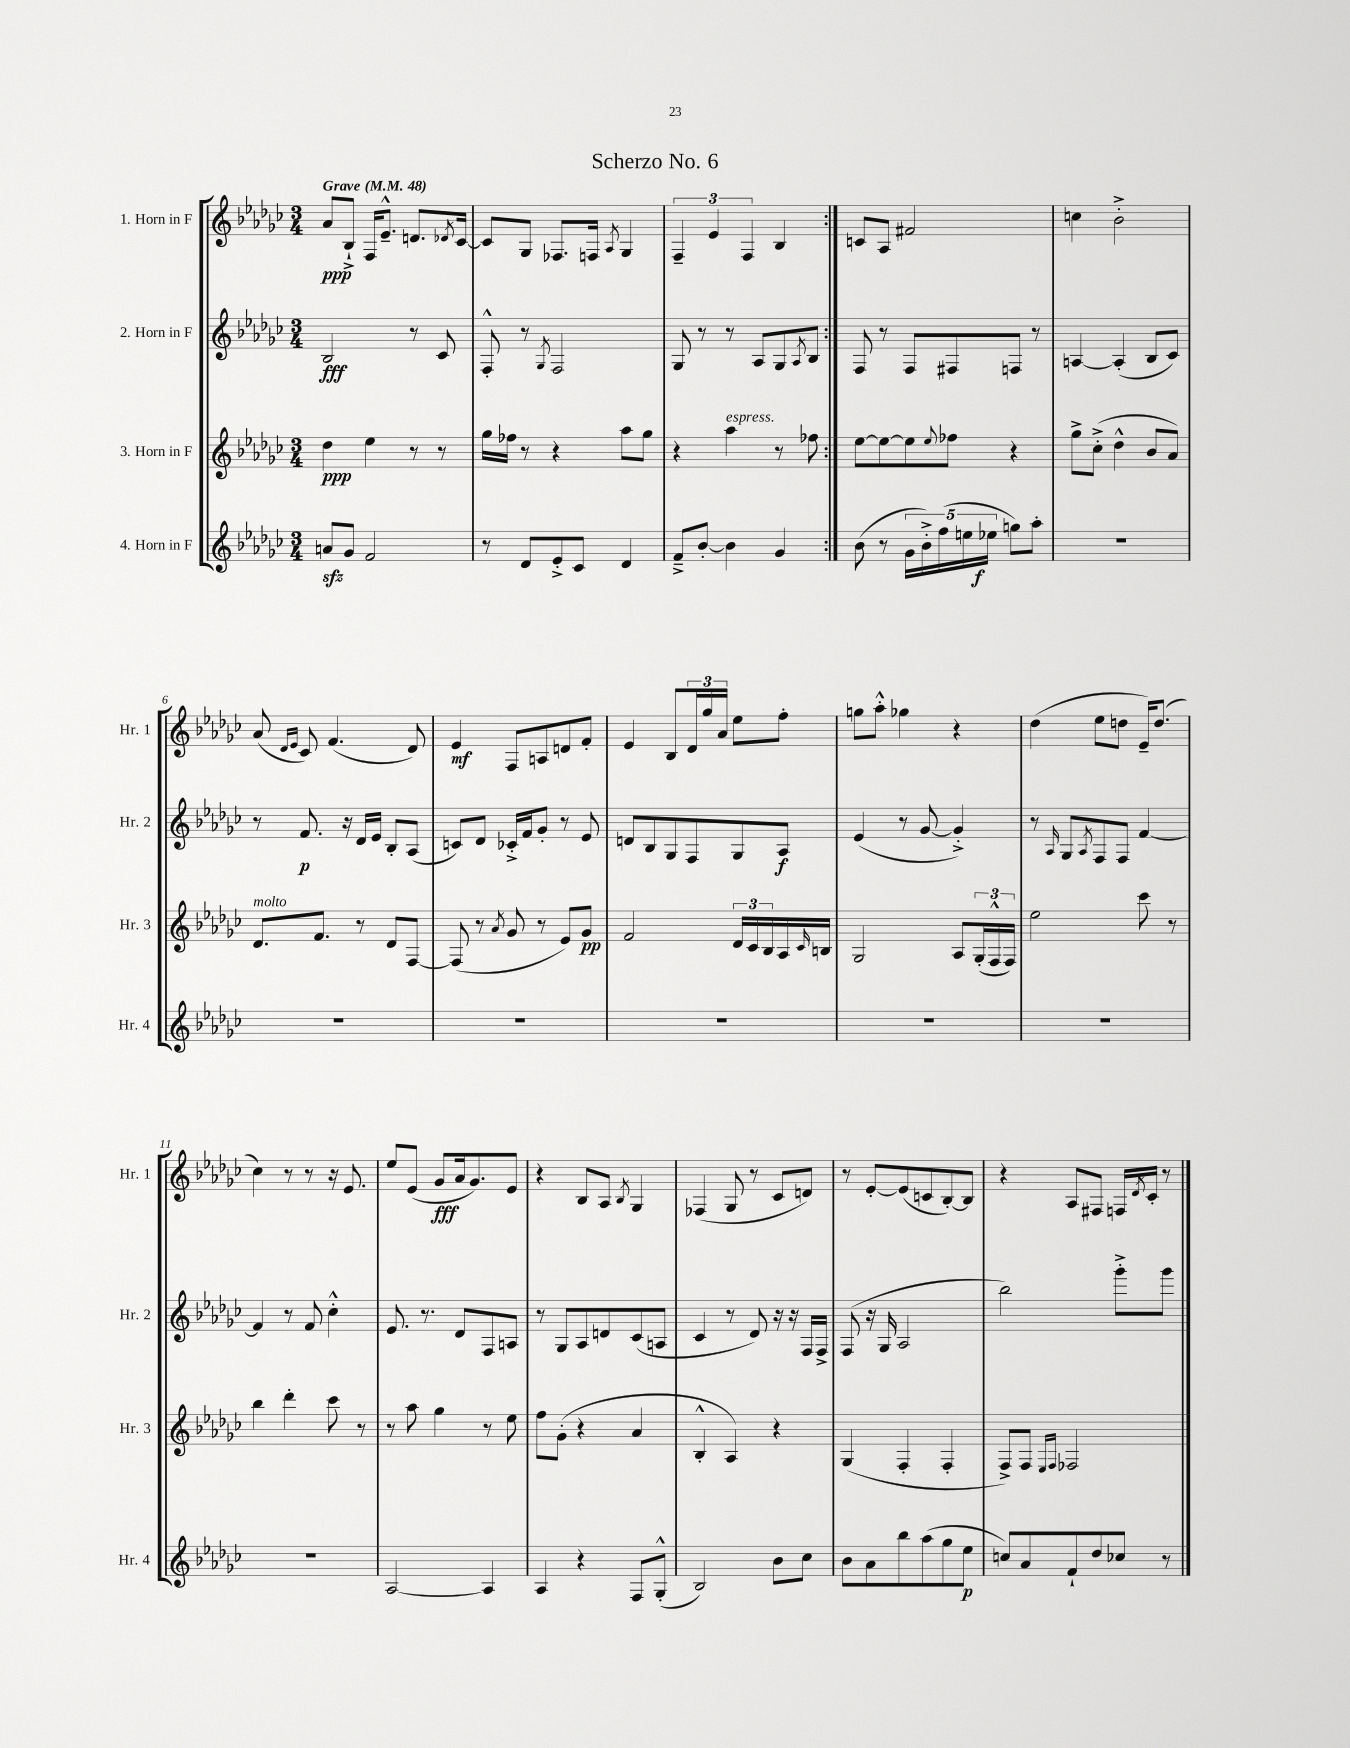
\header { title = "Scherzo No. 6" }
<<
\new StaffGroup <<
\new Staff = "s0" \with { instrumentName = "1. Horn in F" shortInstrumentName = "Hr. 1" } {
    \clef treble \key ges \major \numericTimeSignature \time 3/4 \tempo "Grave" 4 = 48
    \repeat volta 2 { aes'8\ppp bes8-!-> f16 ees'8.---^ d'8. \acciaccatura { des'8 } ces'16~ |
    ces'8 ges8 fes8. f16 \acciaccatura { aes8 } ges4 |
    \tuplet 3/2 { f4-- ees'4 f4 } bes4 | }
    c'8 aes8 fis'2 |
    c''4 bes'2-.-> |
    aes'8( \grace { des'16 ees'16 } ces'8) f'4.( des'8) |
    ees'4\mf f8 a8 d'8 f'8-. |
    ees'4 bes8 \tuplet 3/2 { des'16 ges''16 aes'16 } ees''8 f''8-. |
    g''8 aes''8-.-^ ges''4 r4 |
    des''4( ees''8 d''8 ees'16--) d''8.( |
    ces''4) r8 r8 r16 ees'8. |
    ees''8 ees'8( ges'8\fff aes'16 ges'8.) ees'8 |
    r4 bes8 aes8 \acciaccatura { bes8 } ges4 |
    fes4( ges8 r8 ces'8 d'8) |
    r8 ees'8~-. ees'8( c'8 bes8~-.) bes8 |
    r4 aes8 fis8 f16 \acciaccatura { des'8 } ces'16-. r8 \bar "|." |
}
\new Staff = "s1" \with { instrumentName = "2. Horn in F" shortInstrumentName = "Hr. 2" } {
    \clef treble \key ges \major \numericTimeSignature \time 3/4
    \repeat volta 2 { bes2\fff r8 ces'8 |
    f8-.-^ r8 \acciaccatura { ges8 } f2 |
    ges8 r8 r8 aes8 ges8 \acciaccatura { aes8 } bes8 | }
    f8 r8 f8 fis8 f8 r8 |
    a4~ a4-.( bes8 ces'8) |
    r8 f'8.\p r16 des'16 ees'16 bes8-. aes8( |
    c'8) des'8 ces'16-.-> f'16 ges'8-. r8 ees'8 |
    d'8 bes8 ges8 f8 ges8 aes8\f |
    ees'4( r8 ges'8~ ges'4-.->) |
    r8 \grace { aes16 } ges8 \acciaccatura { aes8 } f8 f8 f'4~ |
    f'4 r8 f'8 ces''4-.-^ |
    ees'8. r8. des'8 f8 a8 |
    r8 ges8 aes8 d'8 ces'8( a8 |
    ces'4 r8 des'8) r16 r16 f16 f16-> |
    f8( r16 ges16 aes2 |
    bes''2) ges'''8-.-> ges'''8 \bar "|." |
}
\new Staff = "s2" \with { instrumentName = "3. Horn in F" shortInstrumentName = "Hr. 3" } {
    \clef treble \key ges \major \numericTimeSignature \time 3/4
    \repeat volta 2 { des''4\ppp ees''4 r8 r8 |
    ges''16 fes''16 r8 r4 aes''8 ges''8 |
    r4 aes''4^\markup { \italic "espress." } r8 fes''8 | }
    ees''8~ ees''8~ ees''8 \appoggiatura { ees''8 } fes''8 r4 |
    ges''8-> ces''8-.->( des''4-^ bes'8 aes'8) |
    des'8.^\markup { \italic "molto" } f'8. r8 des'8 f8~ |
    f8( r8 \acciaccatura { aes'8 } ges'8 r8 ees'8) ges'8\pp |
    f'2 \tuplet 3/2 { des'16 ces'16 bes16 } aes16 \grace { ces'16 } b16 |
    ges2 aes8 \tuplet 3/2 { ges16-.( f16-^ f16) } |
    ees''2 ces'''8 r8 |
    bes''4 des'''4-. ces'''8 r8 |
    r8 aes''8 ges''4 r8 ees''8 |
    f''8 ges'8-.( r4 aes'4 |
    bes4-.-^ aes4) r4 |
    ges4( f4-. f4-. |
    f8->) f8 \grace { ees16 f16 } fes2 \bar "|." |
}
\new Staff = "s3" \with { instrumentName = "4. Horn in F" shortInstrumentName = "Hr. 4" } {
    \clef treble \key ges \major \numericTimeSignature \time 3/4
    \repeat volta 2 { a'8\sfz ges'8 f'2 |
    r8 des'8 ees'8-.-> ces'8 des'4 |
    f'8---> bes'8~-. bes'4 ges'4 | }
    bes'8( r8 \tuplet 5/4 { ges'16 bes'16-.->) f''16( e''16 ees''16\f } g''8) aes''8-. |
    R2. |
    R2. |
    R2. |
    R2. |
    R2. |
    R2. |
    R2. |
    aes2~ aes4 |
    aes4 r4 f8 ges8-.-^( |
    bes2) bes'8 ces''8 |
    bes'8 aes'8 bes''8 aes''8( ges''8 ees''8\p |
    c''8) aes'8 f'8-! des''8 ces''8 r8 \bar "|." |
}
>>
>>
